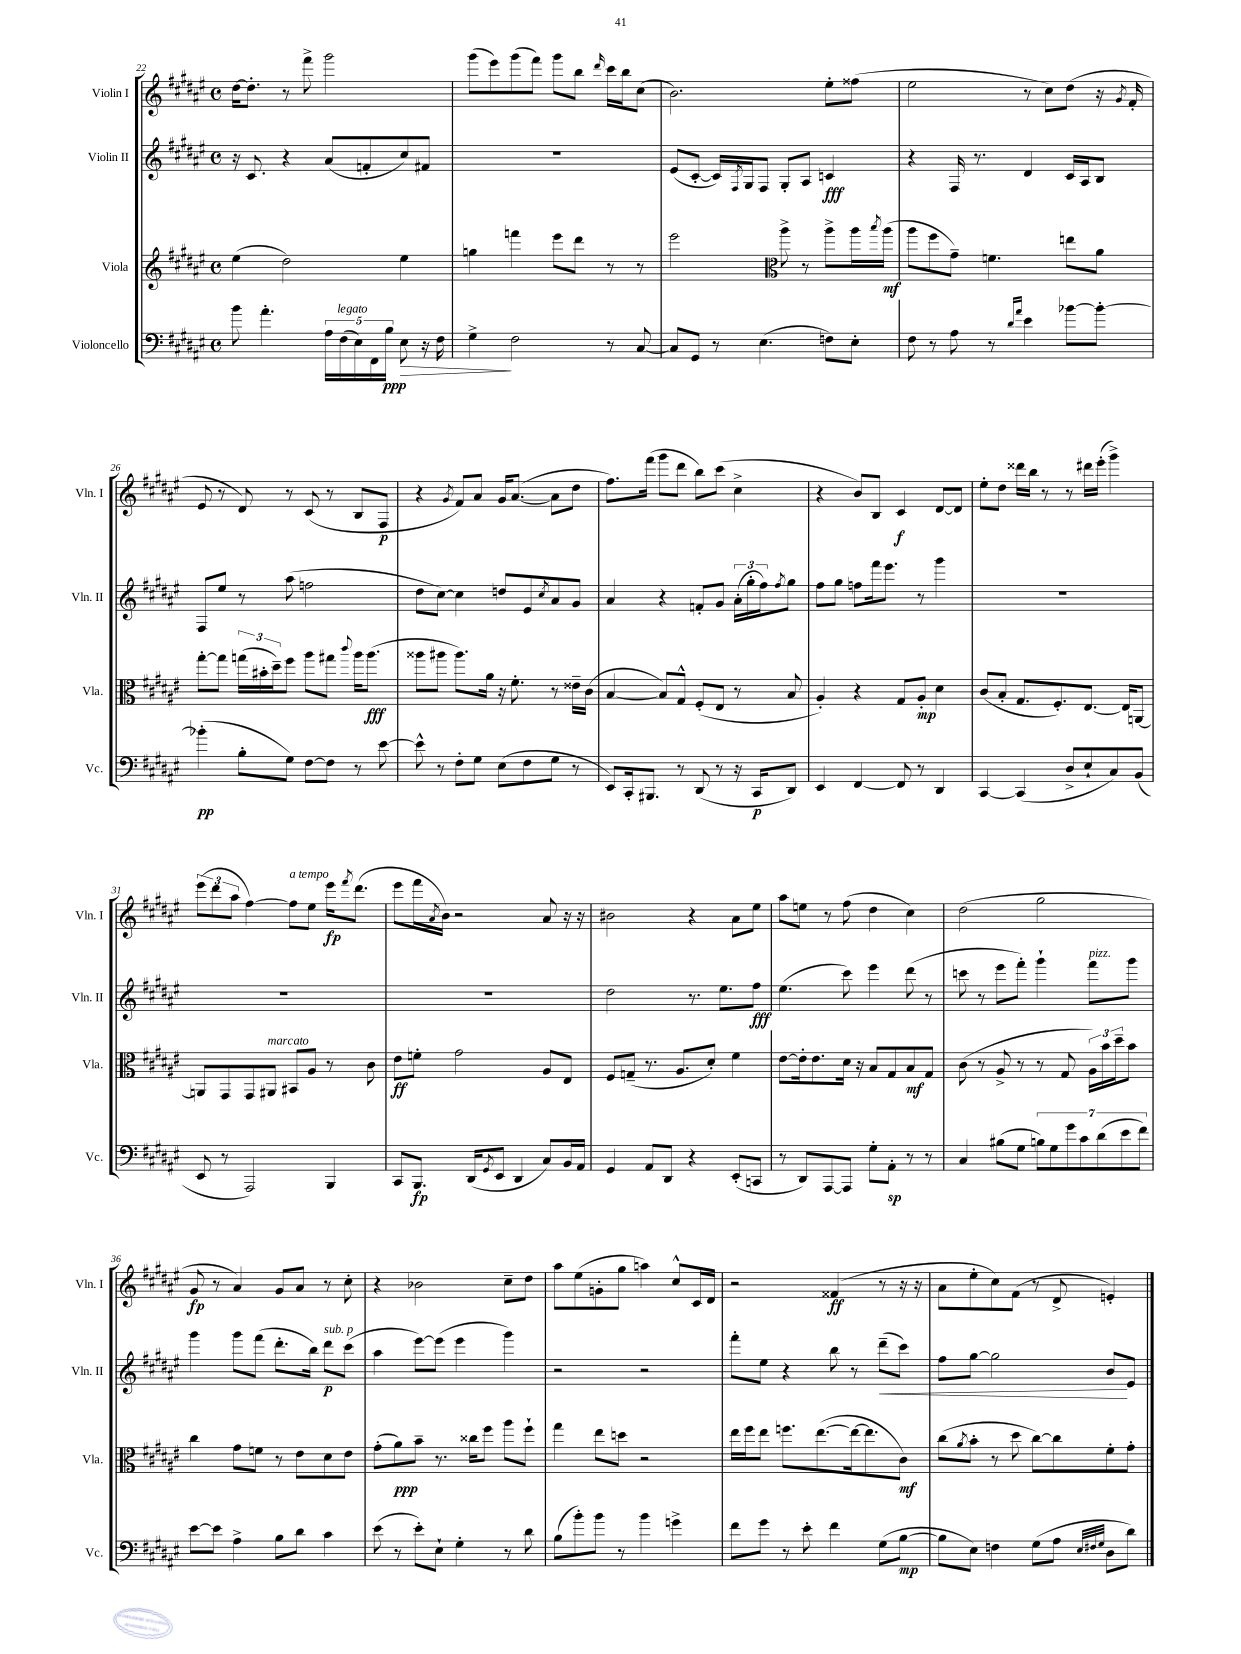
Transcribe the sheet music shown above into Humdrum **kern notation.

**kern	**kern	**kern	**kern
*staff4	*staff3	*staff2	*staff1
*clefF4	*clefG2	*clefG2	*clefG2
*k[f#c#g#d#a#e#]	*k[f#c#g#d#a#e#]	*k[f#c#g#d#a#e#]	*k[f#c#g#d#a#e#]
*M4/4	*M4/4	*M4/4	*M4/4
*met(c)	*met(c)	*met(c)	*met(c)
8b	(4ee#	16r	[16dd#
.	.	8.c#	8.dd#']
4.a#'	.	.	.
.	2dd#)	4r	8r
.	.	.	8fff#^
20A#	.	(8a#	2ggg#
(20F#	.	.	.
20E#)	.	.	.
.	.	8f'	.
20FF#	.	.	.
20B	.	.	.
8E#	4ee#	8cc#)	.
16r	.	8f#	.
16F#	.	.	.
=	=	=	=
4G#^	4gg	1r	(8ggg#
.	.	.	8eee#)
2F#	4fff	.	(8ggg#
.	.	.	8fff#)
.	8eee#	.	8ggg#
.	8ddd#	.	8bb
.	.	.	16qqddd#
8r	8r	.	16ccc#
.	.	.	16bb
[8C#	8r	.	(8cc#
=	=	=	=
8C#]	2eee#	(8e#	2.b)
8GG#	.	[8c#'	.
8r	.	16c#])	.
.	.	8qF#	.
.	.	16G#	.
(4.E#	.	8F#	.
*	*clefC3	*	*
.	8aa#^	8G#'	.
.	8r	8A#	.
8F)	8aa#^	4c	8ee#'
8E#'	16aa#	.	(8ff##
.	8qbb	.	.
.	(16aa#	.	.
=	=	=	=
8F#	8aa#	4r	2ee#
8r	8ff#	.	.
8A#	8g#~)	16F#	.
.	.	8.r	.
8r	4.f	.	.
16qqd#	.	.	.
16qqa#	.	.	.
4e#	.	4d#	8r
.	.	.	8cc#)
[8b-	8ee	16c#	(8dd#
.	.	16A#	.
8b-'_	8a#	8B	16r
.	.	.	8qg#
.	.	.	16f#'
=	=	=	=
(4b-']	[8gg#'	8F#	8e#
.	8gg#]	8ee#	8r
8B'	(24gg	8r	8d#)
.	24b#'	.	.
.	24dd#~)	.	.
8G#)	8ff#	(8aa#	8r
[8F#	8aa#	2ff	(8c#
8F#]	8gg#	.	8r
.	8qqccc#	.	.
8r	16aa#	.	8B
.	(8.aa#	.	.
[8e#	.	.	8F#
=	=	=	=
8e#^^]	8aa##	8dd#	4r
8r	8aa#	[8cc#)	.
.	.	.	8qg#
8F#'	8.aa#)	4cc#]	8f#)
8G#	.	.	8a#
.	16a#	.	.
(8E#	16r	8dd	16g#
.	8.f#'	.	([8.a#
8F#	.	8e#	.
.	.	8qcc#	.
8G#	8r	8a#	8a#]
8r	16e##~	8g#	8dd#
.	(16c#	.	.
=	=	=	=
8EE#)	[4B	4a#	8.ff#)
16CC#'	.	.	.
8.BBB#	.	.	(16fff#
.	8B])	4r	8ggg#
8r	8G#^^	.	8ddd#
(8DD#	(8F#'	8f'	8bb)
8r	8E#	8g#	(8ccc#
16r	8r	(24a#'	4cc#^
.	.	24gg#'	.
16CC#	.	.	.
.	.	24ff#)	.
.	.	8qff#	.
8DD#)	8B	8gg#	.
=	=	=	=
4EE#	4A#')	8ff#	4r
.	.	8gg#	.
[4FF#	4r	8ff	8b)
.	.	16fff#	8B
.	.	8.eee#	.
8FF#]	8G#	.	4c#
8r	8A#'	8r	.
4DD#	4d#	4ggg#	[8d#
.	.	.	8d#]
=	=	=	=
[4CC#	(8c#	1r	8ee#'
.	8B'	.	8dd#
(4CC#]	8.G#	.	16ddd##
.	.	.	16bb
.	.	.	8r
.	8.F#')	.	.
8D#^	.	.	8r
8E#`	[8.E#	.	16ddd#
.	.	.	(16eee#'
8C#)	.	.	4ggg#^)
.	16E#]	.	.
(8BB	[8AA	.	.
=	=	=	=
8EE#	8AA]	1r	(12eee#
.	.	.	12ddd#
8r	8GG#	.	.
.	.	.	12aa#
2AAA#)	8GG#	.	[4ff#)
.	8AA#	.	.
.	8BB#	.	8ff#]
.	8A#	.	8ee#
4BBB	8r	.	16eee#
.	.	.	8qfff#
.	.	.	(8.ddd#
.	8c#	.	.
=	=	=	=
8CC#	8e#	1r	8eee#
8.BBB	8f'	.	16fff#
.	.	.	8qa#
.	.	.	16b)
.	2g#	.	2r
(16DD#	.	.	.
8qGG#	.	.	.
8EE#	.	.	.
4DD#	.	.	.
8C#)	8A#	.	8a#
16BB	8E#	.	16r
16AA#	.	.	16r
=	=	=	=
4GG#	8F#	2dd#	2b#
.	(8G~	.	.
8AA#	8.r	.	.
8DD#	.	.	.
.	8.A#	.	.
4r	.	8.r	4r
.	8d#')	.	.
.	.	8.ee#	.
(8EE#'	4f#	.	8a#
8CC	.	8ff#	8ee#
=	=	=	=
8r	[8e#	(4.ee#	8aa#
8DD#)	16e#']	.	8ee
.	8.e#	.	.
[8AAA#	.	.	8r
8AAA#]	16d#	8ccc#)	(8ff#
.	16r	.	.
8G#'	8B	4eee#	4dd#
8AA#'	8G#	.	.
8r	8B	(8ddd#	4cc#)
8r	8G#	8r	.
=	=	=	=
4C#	(8c#	8ccc	(2dd#
.	8r	8r	.
(8B#	8A#^	8eee#	.
8G#	8r	8fff#')	.
14B)	8r	4ggg#`	2gg#
14G#	.	.	.
.	8G#	.	.
14g#	.	.	.
14c#	.	.	.
.	24A#)	8fff#	.
(14d#	.	.	.
.	24b	.	.
.	24dd#~	.	.
14e#	.	.	.
.	8b	8ggg#	.
14f#)	.	.	.
=	=	=	=
[8e#	4cc#	4ggg#	8g#
8e#]	.	.	8r
4A#^	8g#	8ggg#	4a#)
.	8f	(8fff#	.
8B	8r	8.ddd#'	8g#
8d#	8e#	.	8a#
.	.	16bb)	.
4c#	8d#	8ddd#	8r
.	8e#	(8ccc#	8cc#'
=	=	=	=
(8e#	(8g#'	4aa#	4r
8r	8a#)	.	.
8e#')	8b~	[8eee#)	2b-
8E#`	8.r	(8eee#]	.
4G#'	.	4eee#	.
.	16cc##	.	.
.	8ff#	.	.
8r	8aa#	4ggg#)	8cc#~
8d#	8ff#`	.	8dd#
=	=	=	=
(8B	4gg#	2r	8aa#
8b')	.	.	(8ee#
8b	8ee#	.	8g'
8r	8dd	.	8gg#
4b	2r	2r	4aa)
4g^	.	.	8cc#^^
.	.	.	16c#
.	.	.	16d#
=	=	=	=
8f#	16ee#	8fff#'	2r
.	16ff#	.	.
8g#	8ee#	8ee#	.
8r	8.ff	4r	.
8e#'	.	.	.
.	([8.ee#	.	.
4f#	.	8bb	(4f##
.	16ee#_	8r	.
.	8.ee#]	.	.
(8G#	.	(8ddd#~	8r
[8B	8c#)	8ccc#)	16r
.	.	.	16r
=	=	=	=
8B]	(8cc#	8ff#	8a#
.	8qa#	.	.
8E#)	8b'	[8gg#	8ee#'
4F	8r	2gg#]	8cc#)
.	8dd#	.	(8f#
(8G#	[8cc#)	.	8r
8A#	8cc#]	.	8d#^
32qqE#	.	.	.
32qqF#	.	.	.
32qqG#	.	.	.
8D#	8f#'	8b	4e')
8d#)	8g#'	8e#	.
==	==	==	==
*-	*-	*-	*-
